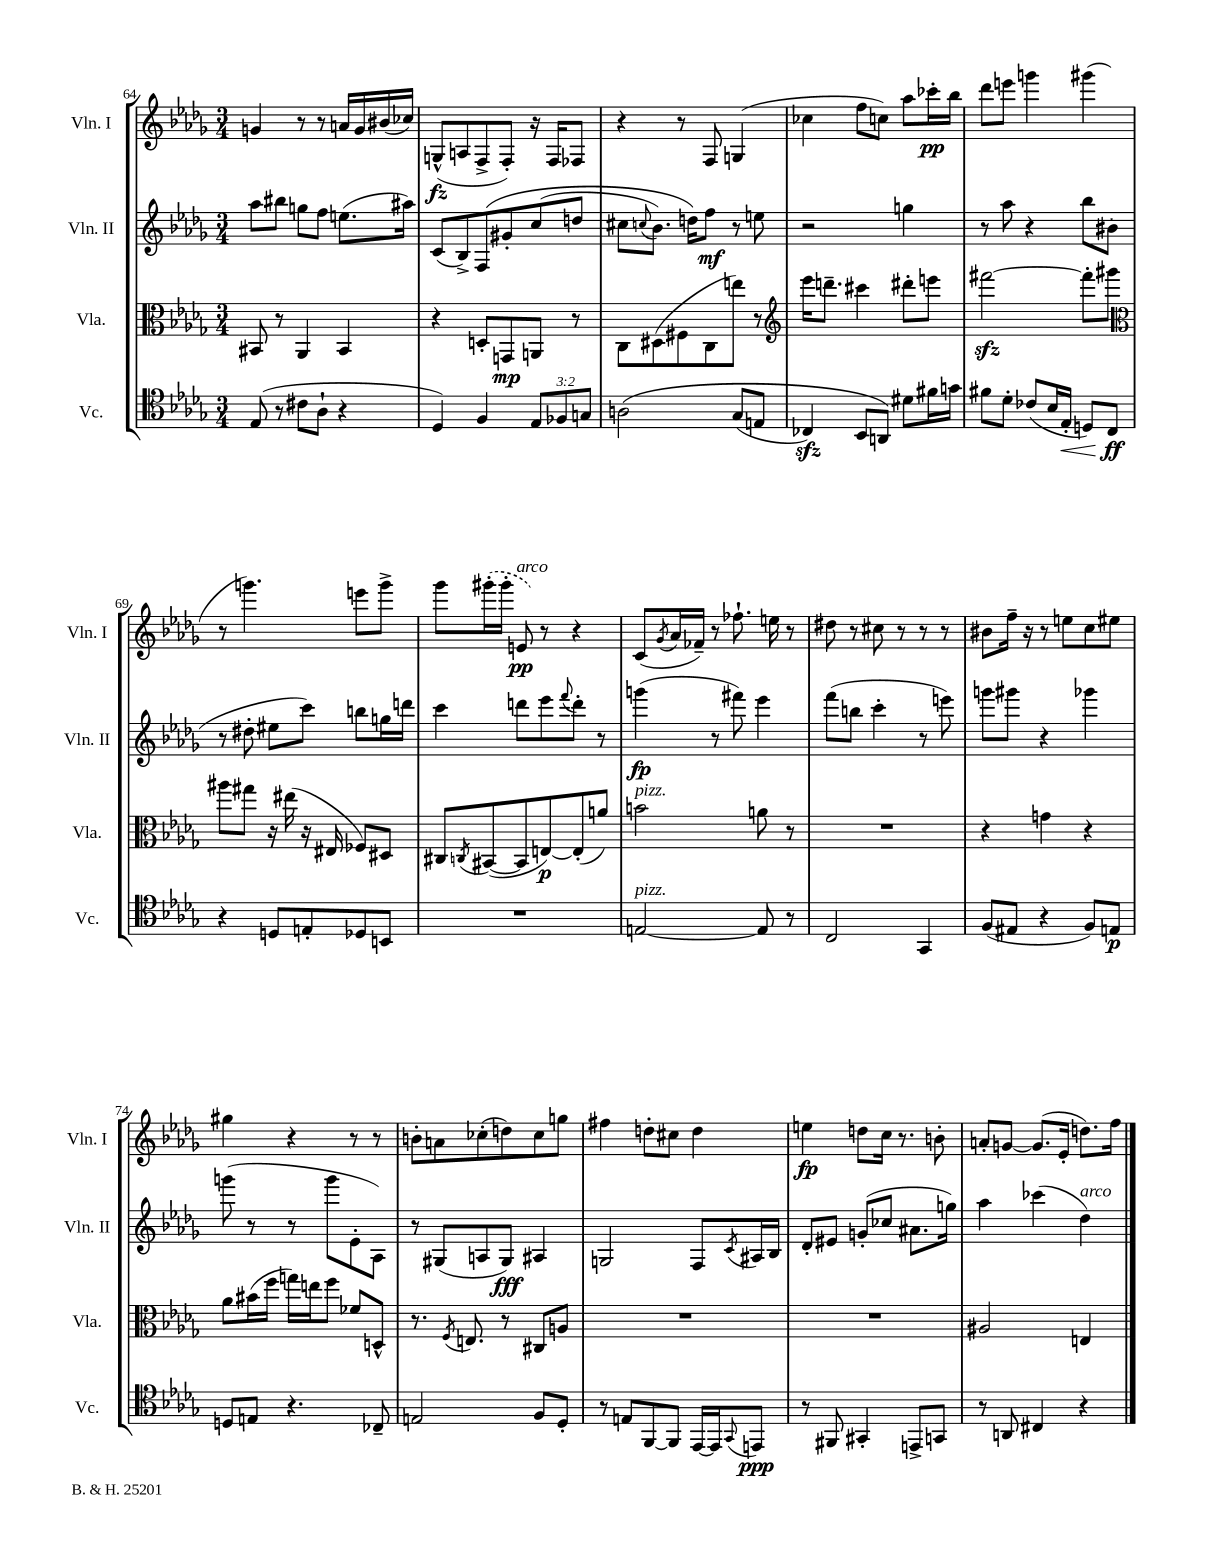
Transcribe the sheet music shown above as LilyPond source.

<<
\new StaffGroup <<
\new Staff = "s0" \with { instrumentName = "Vln. I" shortInstrumentName = "Vln. I" } {
    \clef treble \key des \major \numericTimeSignature \time 3/4
    g'4 r8 r8 a'16 g'16 bis'16( ces''16) |
    g8-^\fz( a8 f8-> f8-.) r16 f16 fes8 |
    r4 r8 f8 g4( |
    ces''4 f''8 c''8) aes''8 ces'''16-.\pp bes''16 |
    des'''8 e'''8 g'''4 gis'''4( |
    r8 g'''4.) e'''8 g'''8-> |
    ges'''8 \once \slurDashed gis'''16-.( gis'''16-. e'8\pp^\markup { \italic "arco" }) r8 r4 |
    c'8( \acciaccatura { ges'8 } aes'16 fes'16--) r8 fes''8.-! e''16 r8 |
    dis''8 r8 cis''8 r8 r8 r8 |
    bis'8 f''16-- r16 r8 e''8 c''8 eis''8 |
    gis''4 r4 r8 r8 |
    b'8-. a'8 ces''8-.( d''8) ces''8 g''8 |
    fis''4 d''8-. cis''8 d''4 |
    e''4\fp d''8 c''16 r8. b'8-. |
    a'8-. g'8~ g'8.( ees'16-. d''8.) f''16 \bar "|." |
}
\new Staff = "s1" \with { instrumentName = "Vln. II" shortInstrumentName = "Vln. II" } {
    \clef treble \key des \major \numericTimeSignature \time 3/4
    aes''8 bis''8 g''8 f''8 e''8.( ais''16) |
    c'8( bes8->) f8\( gis'8-. c''8( d''8 |
    cis''8 \appoggiatura { c''8 } bes'8.) d''16\) f''8\mf r8 e''8 |
    r2 g''4 |
    r8 aes''8 r4 bes''8 bis'8( |
    r8 dis''8-. eis''8 c'''8) b''8 g''16 d'''16 |
    c'''4 d'''8 ees'''8 \appoggiatura { f'''8 } d'''8-. r8 |
    g'''4\fp( r8 fis'''8) ees'''4 |
    f'''8( b''8 c'''4-. r8 e'''8) |
    g'''8 gis'''8 r4 ges'''4 |
    g'''8( r8 r8 g'''8 ees'8-. aes8) |
    r8 gis8( a8 gis8\fff) ais4 |
    g2 f8 \acciaccatura { c'8 } ais16 bes16 |
    des'8-. eis'8 g'8-.( ces''8 ais'8. g''16) |
    aes''4 ces'''4( des''4^\markup { \italic "arco" }) \bar "|." |
}
\new Staff = "s2" \with { instrumentName = "Vla." shortInstrumentName = "Vla." } {
    \clef alto \key des \major \numericTimeSignature \time 3/4
    bis,8 r8 aes,4 bis,4 |
    r4 d8-. g,8\mp a,8 r8 |
    c8 dis8( fis8 c8 e''8) r8 |
    \clef treble ees'''16 d'''8.-- cis'''4 dis'''8-. e'''8 |
    fis'''2~\sfz fis'''8-. gis'''8 |
    \clef alto ais''8 gis''8 r16 eis''16( r16 eis16 fes8) dis8 |
    cis8 \acciaccatura { c8 } bis,8~( bis,8 e8~\p) e8-.( a'8) |
    b'2^\markup { \italic "pizz." } a'8 r8 |
    R2. |
    r4 g'4 r4 |
    aes'8 bis'16( f''16 g''16) e''16 f''8 fes'8 d8-^ |
    r8. \acciaccatura { f8 } e8. r8 cis8 a8 |
    R2. |
    R2. |
    ais2 e4 \bar "|." |
}
\new Staff = "s3" \with { instrumentName = "Vc." shortInstrumentName = "Vc." } {
    \clef tenor \key des \major \numericTimeSignature \time 3/4 \override Staff.TupletNumber.text = #tuplet-number::calc-fraction-text
    ees8( r8 cis'8 aes8-! r4 |
    des4) f4 \tuplet 3/2 { ees8 fes8 g8 } |
    a2\( ges8( e8 |
    ces4\sfz) bes,8 a,8\) dis'8 fis'16 g'16 |
    fis'8 des'8-. ces'8( bes16 ees16-.\< d8) c8\ff\! |
    r4 d8 e8-. des8 b,8 |
    R2. |
    e2~^\markup { \italic "pizz." } e8 r8 |
    c2 ges,4 |
    f8( eis8 r4 f8) e8\p |
    d8 e8 r4. ces8-- |
    e2 f8 des8-. |
    r8 e8 f,8~ f,8 ees,16~ ees,16 \appoggiatura { ges,8 } e,8\ppp |
    r8 fis,8 gis,4-. e,8-> g,8 |
    r8 a,8 cis4 r4 \bar "|." |
}
>>
>>
\layout { \context { \Score currentBarNumber = #64 } }
